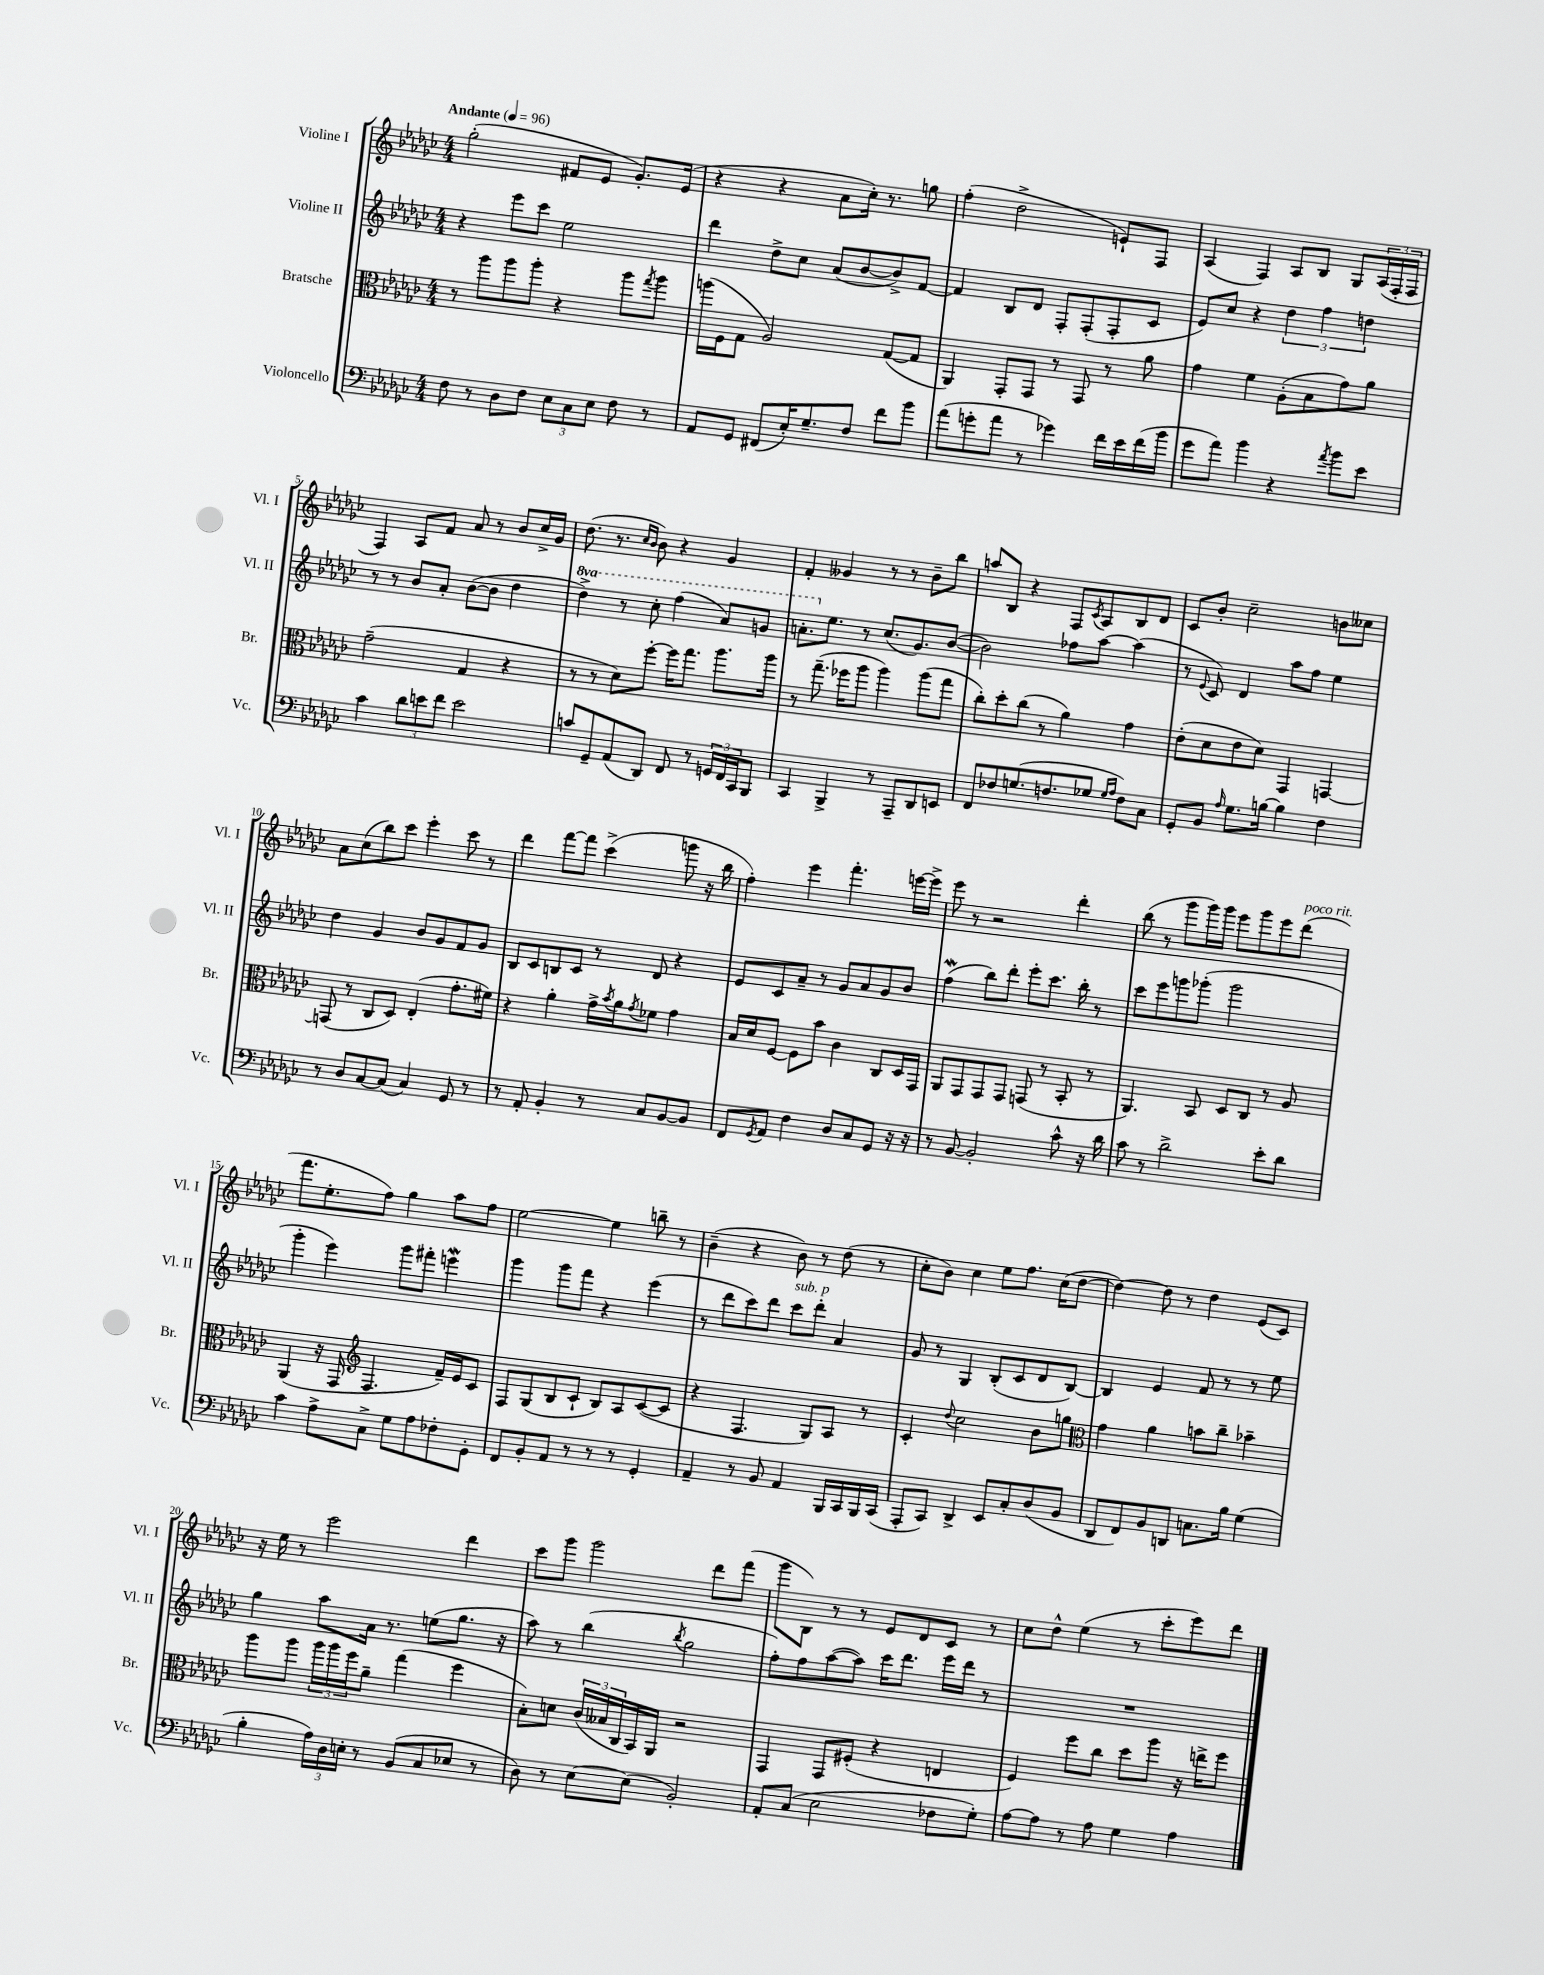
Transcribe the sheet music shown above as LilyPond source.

<<
\new StaffGroup <<
\new Staff = "s0" \with { instrumentName = "Violine I" shortInstrumentName = "Vl. I" } {
    \clef treble \key ges \major \numericTimeSignature \time 4/4 \tempo "Andante" 4 = 96
    ges''2-.( fis'8 ees'8 ges'8.-.) ees'16( |
    r4 r4 aes'8 ces''16-.) r8. g''8 |
    f''4-.( des''2-> e'8-!) f8 |
    aes4( f4) aes8 bes8 ges8 \tuplet 3/2 { aes16( f16-. f16 } |
    f4) aes8 f'8 aes'8 r8 bes'8 ces''16-> ges'16 |
    des''8.( r8. \grace { ces''16 bes'16 } bes'8) r4 ges'4 |
    f'4-. geses'4 r8 r8 bes'8-- bes''8 |
    a''8 bes8 r4 f8 \acciaccatura { ces'8 } aes8 bes8 des'8 |
    ces'8 bes'8-. ces''2-- b'8 ceses''8 |
    aes'8 ces''8( bes''8) ces'''8 ees'''4-. ces'''8 r8 |
    des'''4 f'''8~ f'''8 ces'''4->( g'''8 r16 bes''16 |
    f''4-.) ees'''4 f'''4.-. e'''16~ e'''16-> |
    ees'''8 r8 r2 des'''4-. |
    bes''8( r8 ges'''8 ges'''16) ges'''16 ees'''8 ges'''8 ees'''8 des'''8^\markup { \italic "poco rit." }( |
    f'''8. ees''8.-. f''8) ges''4 aes''8 f''8 |
    ees''2~ ees''4 b''8-- r8 |
    bes'4--( r4 bes'8) r8 des''8( r8 |
    ces''8-. bes'8) ces''4 ees''8 f''8. ces''16( des''8~ |
    des''4~) des''8 r8 des''4 ees'8( ces'8) |
    r16 ees''16 r8 ees'''2 des'''4 |
    ces'''8 ges'''8 ges'''2 des'''8 f'''8( |
    ges'''8 bes8) r8 r8 ees'8 des'8 ces'8 r8 |
    ces''8 des''8-^ ees''4( r8 ces'''8-. ees'''8) des'''8 \bar "|." |
}
\new Staff = "s1" \with { instrumentName = "Violine II" shortInstrumentName = "Vl. II" } {
    \clef treble \key ges \major \numericTimeSignature \time 4/4 \set Staff.ottavationMarkups = #ottavation-simple-ordinals
    r4 ees'''8 ces'''8 ees''2 |
    des'''4 des''8-> ces''8 aes'8( bes'8~ bes'8->) f'8~ |
    f'4 bes8 des'8 f8-. f8-.( f8-. ces'8 |
    ees'8) ces''8 r4 \tuplet 3/2 { des''4 f''4 d''4 } |
    r8 r8 bes'8 aes'8-. bes'8~( bes'8 des''4 |
    \ottava #1 des'''4->) r8 ces'''8-. f'''4( aes''8) g''8 |
    a''8.-. \ottava #0 ees''8. r8 ces''8.( ges'8.) bes'8~( |
    bes'2) fes''8 aes''8~ aes''4( |
    r8 \appoggiatura { ees'8 } ces'8) des'4 aes''8 f''8 ees''4 |
    des''4 ges'4 bes'8 ges'8 f'8 ges'8 |
    bes8 ces'8 b8 ces'8 r8 des'8 r4 |
    ees'8 ces'8 aes'8-- r8 ges'8 aes'8 ges'8 bes'8 |
    f''4\mordent( bes''8) des'''8-. ees'''8-. ces'''8. bes''16-. r8 |
    ces'''8 ees'''8 g'''8 ges'''8-.( ges'''2 |
    ges'''4-. ees'''4) ges'''8 fis'''8-. e'''4\mordent |
    ges'''4 ges'''8 f'''8 r4 ees'''4( |
    r8 des'''8 ces'''8) des'''8 ces'''8^\markup { \italic "sub. p" } des'''8-. aes'4 |
    ges'8 r8 ges4 bes8-.( ces'8 des'8 bes8~) |
    bes4 ees'4 f'8 r8 r8 ees''8 |
    ges''4 aes''8 aes'16 r8. e''8( ges''8. r16 |
    aes''8) r8 bes''4( \acciaccatura { bes''8 } ges''2 |
    f''8-.) f''8 aes''8~( aes''8) ces'''16 des'''8. ees'''16 des'''16 r8 |
    R1 \bar "|." |
}
\new Staff = "s2" \with { instrumentName = "Bratsche" shortInstrumentName = "Br." } {
    \clef alto \key ges \major \numericTimeSignature \time 4/4
    r8 aes''8 aes''8 aes''8-. r4 aes''8 \acciaccatura { ges''8 } aes''8 |
    a''16( f16 ges8 aes2) ges8~( ges8 |
    aes,4) ges,8-. ges,8 r8 ges,8 r8 aes'8 |
    ges'4 f'4 aes8-.( bes8 ges'8) aes'8 |
    ges'2--( ges4 r4 |
    r8 r8 des'8) f''8~-. f''16 ges''8. aes''8. aes''16 |
    r8 ges''8.--( fes''16 aes''8 aes''4) aes''8( ges''8 |
    ces''8-.) des''8-. ces''8( r8 aes'4) ges'4 |
    ees'8-.( des'8 ees'8 des'8) ges,4 g,4~ |
    g,8( r8 ces8 des8) ees4-.( ges'8.-. fis'16) |
    r4 aes'4-. ges'16-> \acciaccatura { bes'8 } aes'16 \acciaccatura { ges'8 } fes'8 ges'4 |
    bes16 des'16 f8~ f8 bes'8 ces'4 ces8 des16 ges,16 |
    aes,8 ges,8 ges,8 ges,8 g,8( r8 bes,8-. r8 |
    aes,4.) bes,8 des8 ces8 r8 aes8 |
    aes,4( r16 ges,16 \clef treble f4. f'16--) ees'16 ces'8 |
    f8 ges8( bes8 ces'8-! bes8) aes8 ces'8~( ces'8 |
    r4 f4. ges8) aes8 r8 |
    ces'4-. \appoggiatura { des''8 } ces''2 bes'8 g''8 |
    \clef alto ges'4 aes'4 b'8 ces''8-- bes'4-- |
    aes''8 aes''8 \tuplet 3/2 { aes''16 aes''16 f''16 } aes'8-- ges''4( f''4 |
    bes8-.) d'8 \tuplet 3/2 { ces'16( beses16 ces16 } bes,16) aes,16 r2 |
    ges,4 ges,8 fis8-.( r4 e4 |
    f4) f''8 ces''8 des''8 aes''8 r16 e''16-> f''8 \bar "|." |
}
\new Staff = "s3" \with { instrumentName = "Violoncello" shortInstrumentName = "Vc." } {
    \clef bass \key ges \major \numericTimeSignature \time 4/4
    f8 r8 des8 f8 \tuplet 3/2 { ees8 ces8 ees8 } f8 r8 |
    aes,8 ges,8 fis,8( ees16-.) ges8.-- f8 f'8 bes'8 |
    aes'8( g'8-. aes'8 r8 ges'4) f'16 ees'16 f'16( bes'16 |
    ges'8 aes'8) bes'4 r4 \acciaccatura { aes'8 } bes'8 ees'8 |
    ces'4 \tuplet 3/2 { des'8 e'8 f'8 } e'2 |
    c'8 ges,8-- aes,8( des,8) f,8 r8 \tuplet 3/2 { g,16 f,16 ces,16 } bes,,8 |
    ces,4 bes,,4-> r8 aes,,8-- des,8 e,8 |
    f,8 fes8 g8.( f8. ges8 \grace { ges16 aes16 } f8) ces8 |
    ges,8-. bes,8 \grace { aes16 } ges8. b16~ b4 f4 |
    r8 des8 ces8~ ces8( ces4) ges,8 r8 |
    r8 aes,8-. bes,4-. r8 ces8 bes,8~ bes,8 |
    f,8 \acciaccatura { ges,8 } aes,8 f4 des8 ces8 ges,8 r16 r16 |
    r8 bes,8~ bes,2-. ces'8-^ r16 des'16 |
    ces'8 r8 des'2-> ees'8-. des'8 |
    ces'4 aes8-> ces8-> ges8 aes8 fes8-. ges,8-. |
    f,8 bes,8-. aes,8 r8 r8 r8 ges,4-. |
    aes,4-- r8 bes,8 aes,4 bes,,16 ces,16 bes,,16 ces,16( |
    aes,,8-. ces,8) des,4-> ees,8 ces8-. des8( bes,8 |
    des,8 f,8) bes,8 d,8 c8. bes16 ges4( |
    bes4-. \tuplet 3/2 { aes16) des16 e16-. } r8 bes,8( ces8 ees8 r8 |
    des8) r8 ees8~ ees8( bes,2-.) |
    aes,8-. ces8( ees2 fes8 ges8-.) |
    aes8~ aes8 r8 aes8 ges4 aes4 \bar "|." |
}
>>
>>
